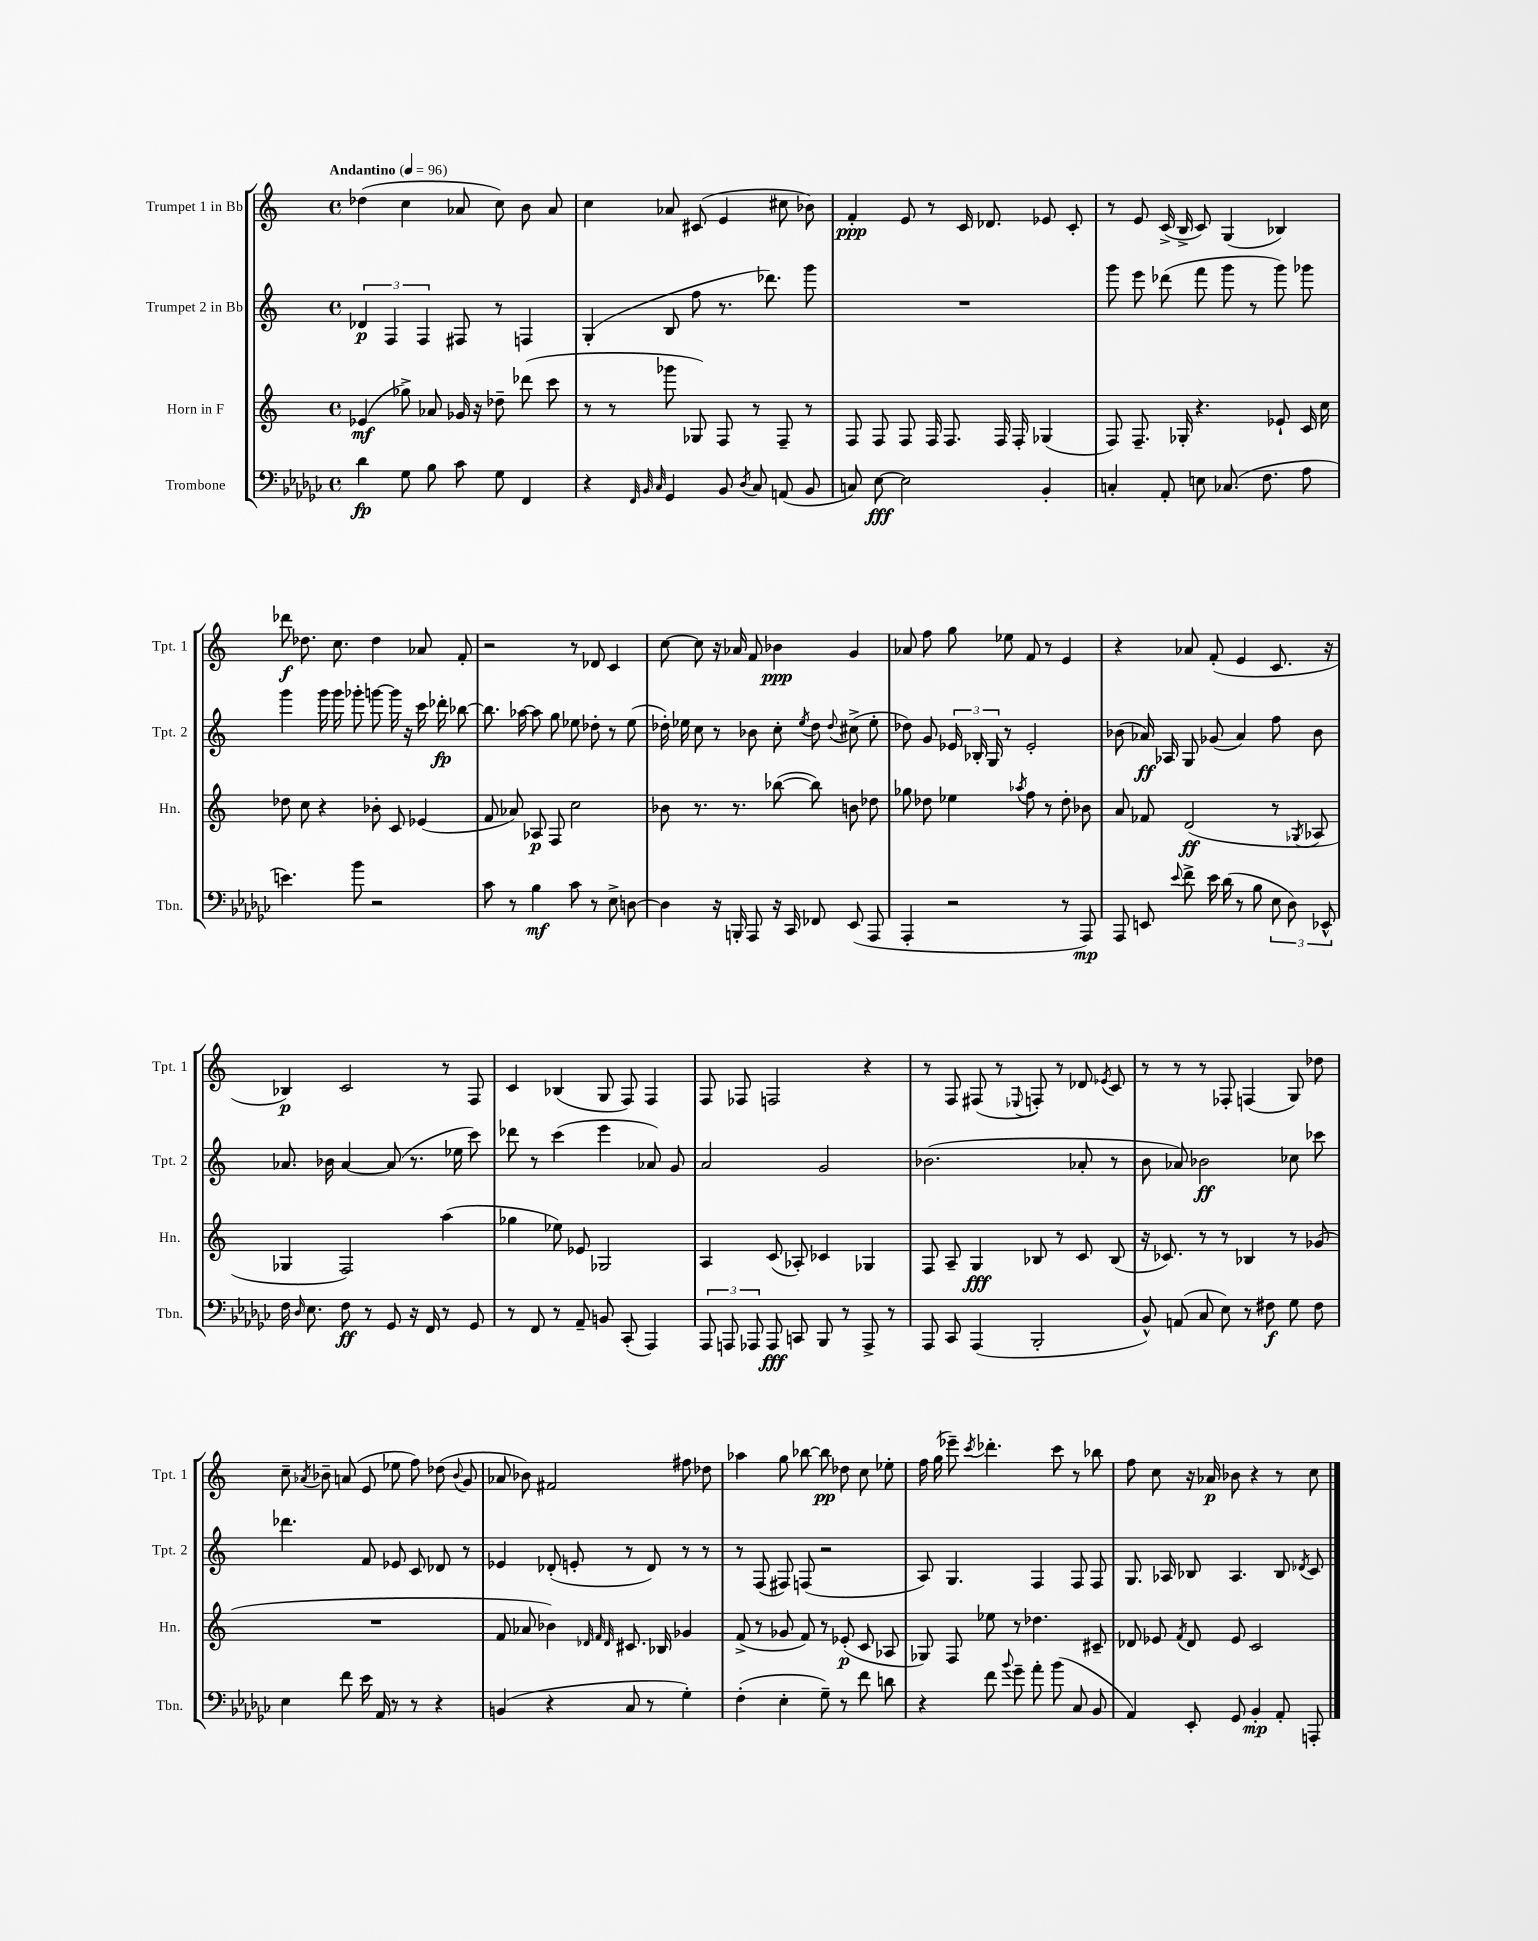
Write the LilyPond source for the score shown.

<<
\new StaffGroup <<
\new Staff = "s0" \with { instrumentName = "Trumpet 1 in Bb" shortInstrumentName = "Tpt. 1" } {
    \clef treble \key c \major \defaultTimeSignature \time 4/4 \tempo "Andantino" 4 = 96
    \autoBeamOff des''4( c''4 aes'8 c''8) b'8 aes'8 |
    c''4 aes'8 cis'8( e'4 cis''8 bes'8) |
    f'4-.\ppp e'8 r8 c'16 des'8. ees'8 c'8-. |
    r8 e'8 c'16->( b16-> c'8) g4( bes4) |
    des'''8\f des''8. c''8. des''4 aes'8 f'8-. |
    r2 r8 des'8 c'4 |
    c''8~ c''8 r16 aes'16 f'8 bes'4\ppp g'4 |
    aes'8 f''8 g''8 ees''8 f'8 r8 e'4 |
    r4 aes'8 f'8-.( e'4 c'8. r16 |
    bes4\p) c'2 r8 f8 |
    c'4 bes4( g8 f8) f4 |
    f8 fes8 f2 r4 |
    r8 f8 fis8( r8 \appoggiatura { ees8 } f8-.) r8 des'8 \acciaccatura { ees'8 } c'8 |
    r8 r8 r8 fes8-. f4( g8) des''8 |
    c''8-- \acciaccatura { aes'8 } bes'8-- a'8( e'8 ees''8 f''8) des''8( \appoggiatura { bes'8 } g'8 |
    aes'8 bes'8) fis'2 fis''8 des''8 |
    aes''4 g''8 bes''8~ bes''8\pp des''8 c''8 ees''8-. |
    f''16 g''16( ees'''8--) \acciaccatura { c'''8 } des'''4.-. c'''8 r8 bes''8 |
    f''8 c''8 r16 aes'16\p bes'8 r4 r8 c''8 \bar "|." |
}
\new Staff = "s1" \with { instrumentName = "Trumpet 2 in Bb" shortInstrumentName = "Tpt. 2" } {
    \clef treble \key c \major \defaultTimeSignature \time 4/4
    \autoBeamOff \tuplet 3/2 { des'4\p f4 f4 } fis8 r8 f4 |
    g4-.( b8 f''8 r8. des'''8.) g'''8 |
    R1 |
    g'''8 e'''8 des'''8( f'''8 g'''8 r8 g'''8) ges'''8 |
    g'''4 g'''16 g'''16 ges'''8-. g'''8~ g'''16 r16 c'''16 des'''16-.\fp bes''8~ |
    bes''8. aes''16~ aes''8 g''8 ees''8 des''8-. r8 ees''8( |
    des''16-.) ees''16 c''8 r8 bes'8 c''8-. \acciaccatura { ees''8 } des''8 \appoggiatura { des''8 } cis''8->( ees''8-. |
    des''8) g'8 \tuplet 3/2 { ees'16 bes16-. g16 } r8 ees'2-. |
    bes'8( aes'16\ff) aes16 g8 ges'8( aes'4) f''8 bes'8 |
    aes'8. bes'16 aes'4~ aes'8( r8. ees''16 c'''8) |
    des'''8 r8 c'''4( e'''4 aes'8) g'8 |
    a'2 g'2 |
    bes'2.( aes'8-. r8 |
    b'8 aes'8) bes'2\ff ces''8 ces'''8 |
    des'''4. f'8 ees'8 c'8 des'8 r8 |
    ees'4 des'8-.( e'8-. r8 des'8) r8 r8 |
    r8 f8( fis8) f8( r2 |
    a8) g4. f4 f8 f8 |
    g8. aes16 bes8 aes4. bes8 \acciaccatura { des'8 } c'8 \bar "|." |
}
\new Staff = "s2" \with { instrumentName = "Horn in F" shortInstrumentName = "Hn." } {
    \clef treble \key c \major \defaultTimeSignature \time 4/4
    \autoBeamOff ees'4\mf( ges''8->) aes'8 ges'16 r16 des''8-- des'''8( c'''8 |
    r8 r8 ges'''8 ges8) f8 r8 f8-- r8 |
    f8 f8 f8 f16 f8. f16 f16-. ges4( |
    f8) f8.-- ges16-. r4. ees'8-! c'16 c''16 |
    des''8 c''8 r4 bes'8-. c'8 ees'4( |
    f'8 aes'8) aes8\p f8 c''2 |
    bes'8 r8. r8. bes''8~( bes''8) b'8 des''8 |
    ges''8 des''8 ees''4 \acciaccatura { aes''8 } f''8 r8 des''8-. bes'8 |
    a'8 fes'8 d'2\ff( r8 \acciaccatura { ges8 } aes8 |
    ges4 f2) a''4( |
    ges''4 ees''8) ees'8 ges2 |
    a4 c'8( aes8-.) ces'4 ges4 |
    f8 a8-- g4\fff bes8 r8 c'8 bes8( |
    r16 ces'8.) r8 r8 bes4 r8 ges'8( |
    R1 |
    f'8 aes'8 bes'4) \grace { des'32 f'32 des'32 } cis'8. bes16 ges'4 |
    f'8->( r8 ges'8 f'8) r8 ees'8-.\p( c'8 aes8 |
    ges8) f8 ees''8 r8 des''4. cis'8-- |
    des'8 ees'8 \acciaccatura { f'8 } des'8 ees'8 c'2 \bar "|." |
}
\new Staff = "s3" \with { instrumentName = "Trombone" shortInstrumentName = "Tbn." } {
    \clef bass \key ges \major \defaultTimeSignature \time 4/4
    \autoBeamOff des'4\fp ges8 bes8 ces'8 ges8 f,4 |
    r4 \grace { f,32 bes,32 ces32 } ges,4 bes,8 \acciaccatura { des8 } ces8 a,8( bes,8 |
    c8) ees8~\fff ees2 bes,4-. |
    c4-. aes,8-. e8 ces8.( f8. aes8 |
    e'4.) bes'8 r2 |
    ces'8 r8 bes4\mf ces'8 r8 ees8-> d8~ |
    d4 r16 b,,16-. aes,,8 r16 ces,16 fes,8 ees,8( aes,,8 |
    aes,,4-. r2 r8 aes,,8\mp) |
    aes,,8 e,8 \appoggiatura { ees'8 } f'8-> ees'16 des'16( r8 bes8 \tuplet 3/2 { ees8 des8) ees,8-^ } |
    f16 \grace { des16 } ees8. f8\ff r8 ges,8 r16 f,16 r8 ges,8 |
    r8 f,8 r8 aes,8-- b,8 ces,8-.( aes,,4) |
    \tuplet 3/2 { aes,,8 a,,8 aes,,8 } aes,,8\fff c,8 bes,,8 r8 aes,,8-> r8 |
    aes,,8 ces,8 aes,,4( bes,,2-. |
    bes,8-^) a,8( ces8 ees8) r8 fis8\f ges8 fis8 |
    ees4 f'8 ees'16 aes,16 r8 r8 r4 |
    b,4( r4 ces8 r8 ges4-.) |
    f4-.( ees4-. ges8--) r8 f'8 d'8 |
    r4 f'8 \appoggiatura { bes'8 } ges'8-- aes'8-. bes'8( ces8 bes,8 |
    aes,4) ees,8-. ges,8 bes,4-.\mp aes,8-. a,,8-. \bar "|." |
}
>>
>>
\layout { \context { \Score \remove "Bar_number_engraver" } }
